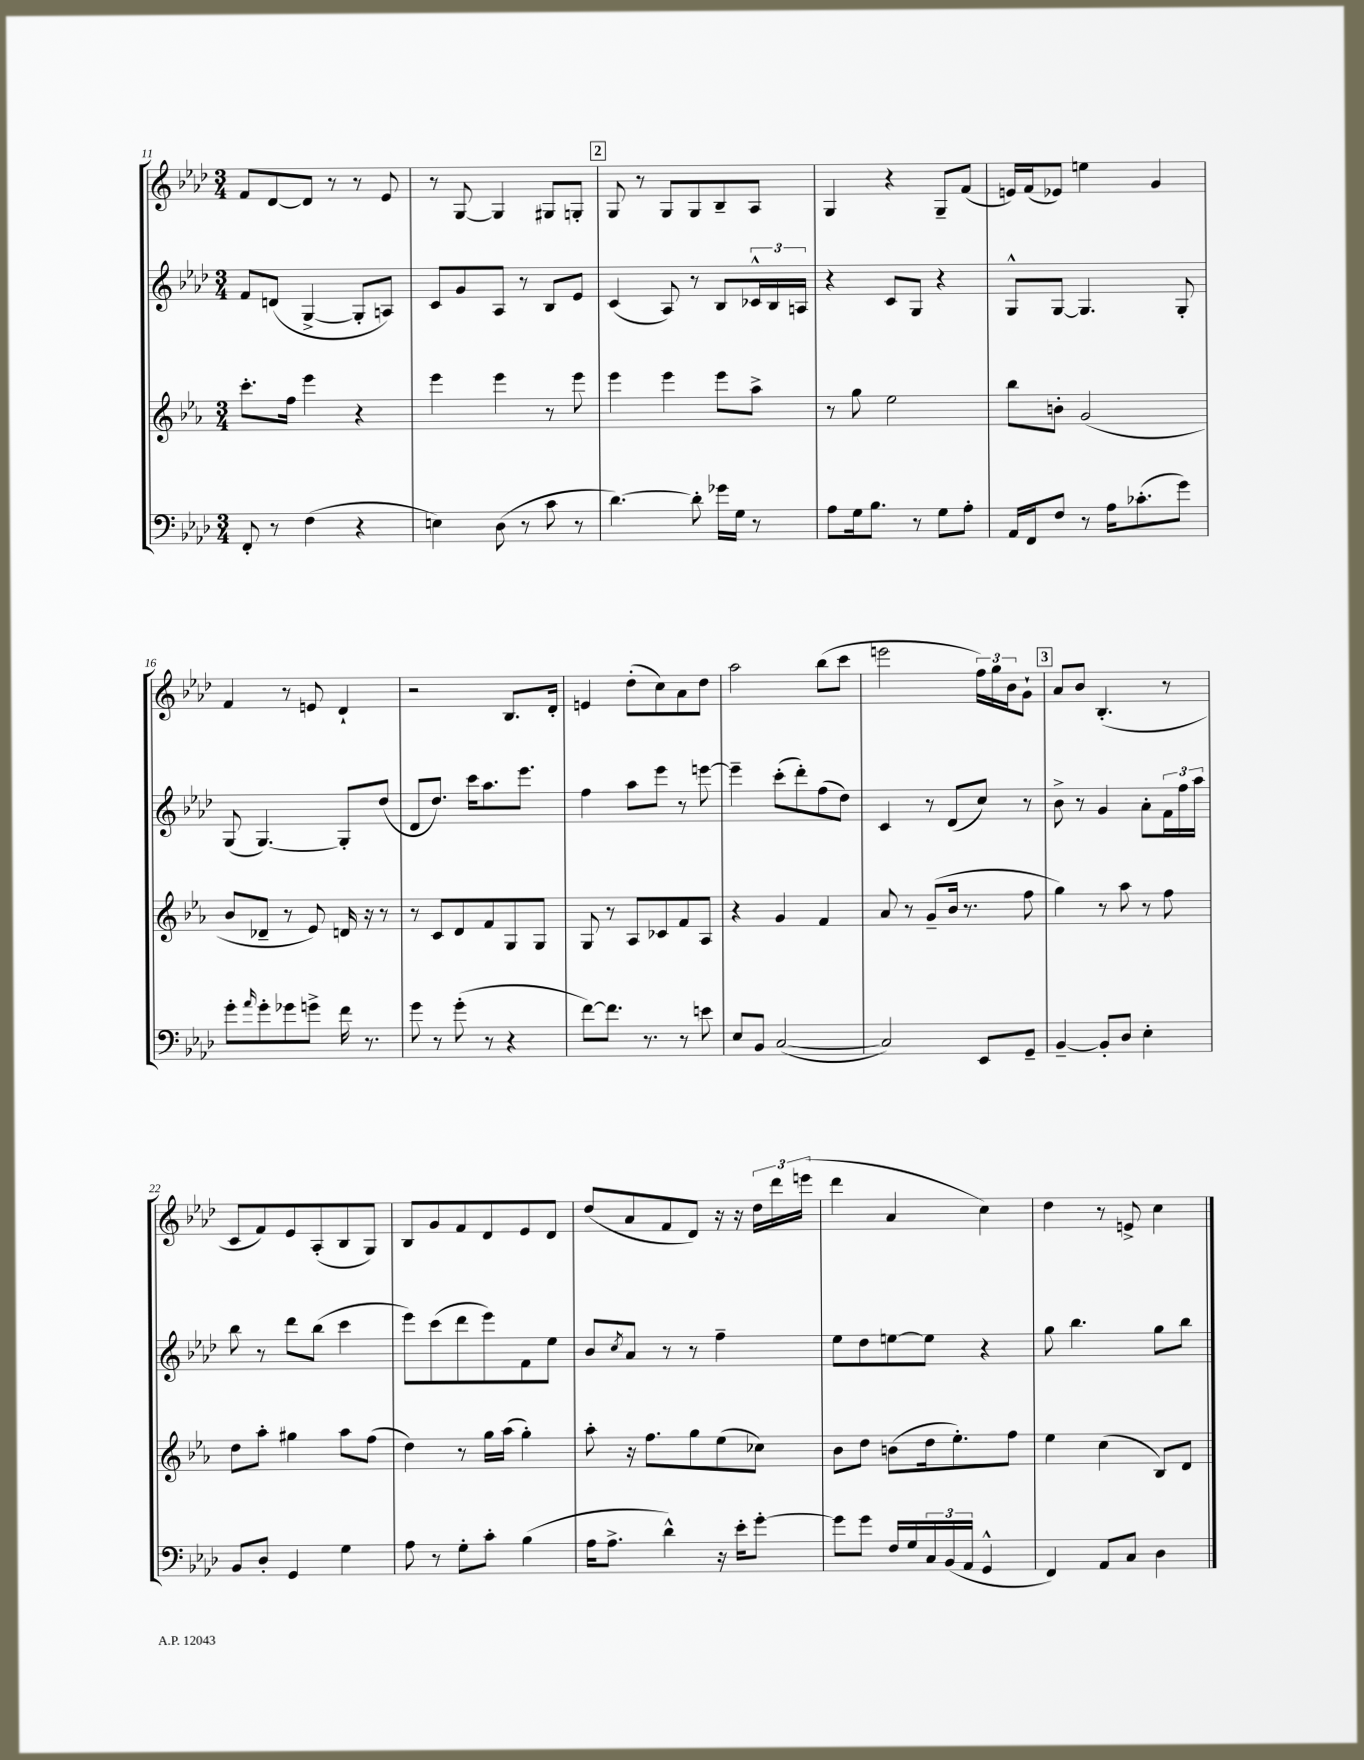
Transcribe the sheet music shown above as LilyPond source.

<<
\new StaffGroup <<
\new Staff = "s0" {
    \clef treble \key aes \major \numericTimeSignature \time 3/4
    f'8 des'8~ des'8 r8 r8 ees'8 |
    r8 g8~ g4 gis8 g8-. |
    \mark \markup { \box "2" } g8 r8 g8 g8 bes8-- aes8 |
    g4 r4 g8-- f'8( |
    e'16) f'16( ees'8) e''4 g'4 |
    f'4 r8 e'8 des'4-! |
    r2 bes8. des'16-. |
    e'4 des''8-.( c''8) aes'8 des''8 |
    aes''2 bes''8( c'''8 |
    e'''2 \tuplet 3/2 { f''16) g''16 bes'16 } g'8-! |
    \mark \markup { \box "3" } aes'8 bes'8 bes4.-.( r8 |
    c'8 f'8) ees'8 aes8-.( bes8 g8) |
    bes8 g'8 f'8 des'8 ees'8 des'8 |
    des''8( aes'8 f'8 des'8) r16 r16 \tuplet 3/2 { des''16 des'''16 e'''16( } |
    des'''4 aes'4 c''4) |
    des''4 r8 e'8-> c''4 \bar "|." |
}
\new Staff = "s1" {
    \clef treble \key aes \major \numericTimeSignature \time 3/4
    f'8 d'8( g4~-> g8-. a8) |
    c'8 g'8 aes8 r8 bes8 ees'8 |
    \mark \markup { \box "2" } c'4( aes8) r8 bes8 \tuplet 3/2 { ces'16-^ bes16 a16 } |
    r4 c'8 g8 r4 |
    g8-^ g8~ g4. g8-. |
    g8( g4.~) g8-. des''8( |
    des'8 des''8.) c'''16 aes''8. ees'''8. |
    f''4 aes''8 ees'''8 r8 e'''8~ |
    e'''4-- c'''8-.( des'''8-.) f''8( des''8) |
    c'4 r8 des'8( c''8) r8 |
    \mark \markup { \box "3" } bes'8-> r8 g'4 aes'8-. \tuplet 3/2 { f'16 f''16 aes''16 } |
    bes''8 r8 des'''8 bes''8( c'''4 |
    ees'''8) c'''8( des'''8 ees'''8) f'8 ees''8 |
    bes'8 \acciaccatura { c''8 } aes'8 r8 r8 f''4-- |
    ees''8 des''8 e''8~ e''8 r4 |
    g''8 bes''4. g''8 bes''8 \bar "|." |
}
\new Staff = "s2" {
    \clef treble \key ees \major \numericTimeSignature \time 3/4
    c'''8.-. f''16 ees'''4 r4 |
    ees'''4 ees'''4 r8 ees'''8 |
    \mark \markup { \box "2" } ees'''4 ees'''4 ees'''8 aes''8-> |
    r8 g''8 ees''2 |
    bes''8 b'8-. g'2( |
    bes'8 des'8-- r8 ees'8) d'16 r16 r8 |
    r8 c'8 d'8 f'8 g8 g8 |
    g8 r8 aes8 ces'8 f'8 aes8 |
    r4 g'4 f'4 |
    aes'8 r8 g'8--( bes'16 r8. f''8 |
    \mark \markup { \box "3" } g''4) r8 aes''8 r8 f''8 |
    d''8 aes''8-. gis''4 aes''8 f''8( |
    d''4) r8 g''16 aes''16( g''4-.) |
    aes''8-. r16 f''8. g''8 ees''8( ces''8) |
    bes'8 d''8 b'8( d''16 ees''8.-.) f''8 |
    ees''4 c''4( bes8) d'8 \bar "|." |
}
\new Staff = "s3" {
    \clef bass \key aes \major \numericTimeSignature \time 3/4
    f,8-. r8 f4( r4 |
    e4) des8( r8 c'8 r8 |
    \mark \markup { \box "2" } des'4.~) des'8-. ges'16 g16 r8 |
    aes8 g16 bes8. r8 g8 aes8-. |
    aes,16 f,16 f8 r8 aes16 ces'8.-.( g'8) |
    g'8-. \grace { aes'16 } g'8-. ges'8 g'8-> f'16 r8. |
    g'8 r8 g'8-.( r8 r4 |
    f'8~) f'8. r8. r8 e'8 |
    ees8 bes,8 c2~( |
    c2) ees,8 g,8-- |
    \mark \markup { \box "3" } bes,4~-- bes,8-. des8 ees4-. |
    bes,8 des8-. g,4 g4 |
    aes8 r8 g8-. c'8-. bes4( |
    aes16 aes8.-> des'4-^) r16 ees'16-. g'8~-. |
    g'8 g'8 f16 g16 \tuplet 3/2 { c16 bes,16( aes,16 } g,4-^ |
    f,4) aes,8 c8 des4 \bar "|." |
}
>>
>>
\layout { \context { \Score currentBarNumber = #11 } }
